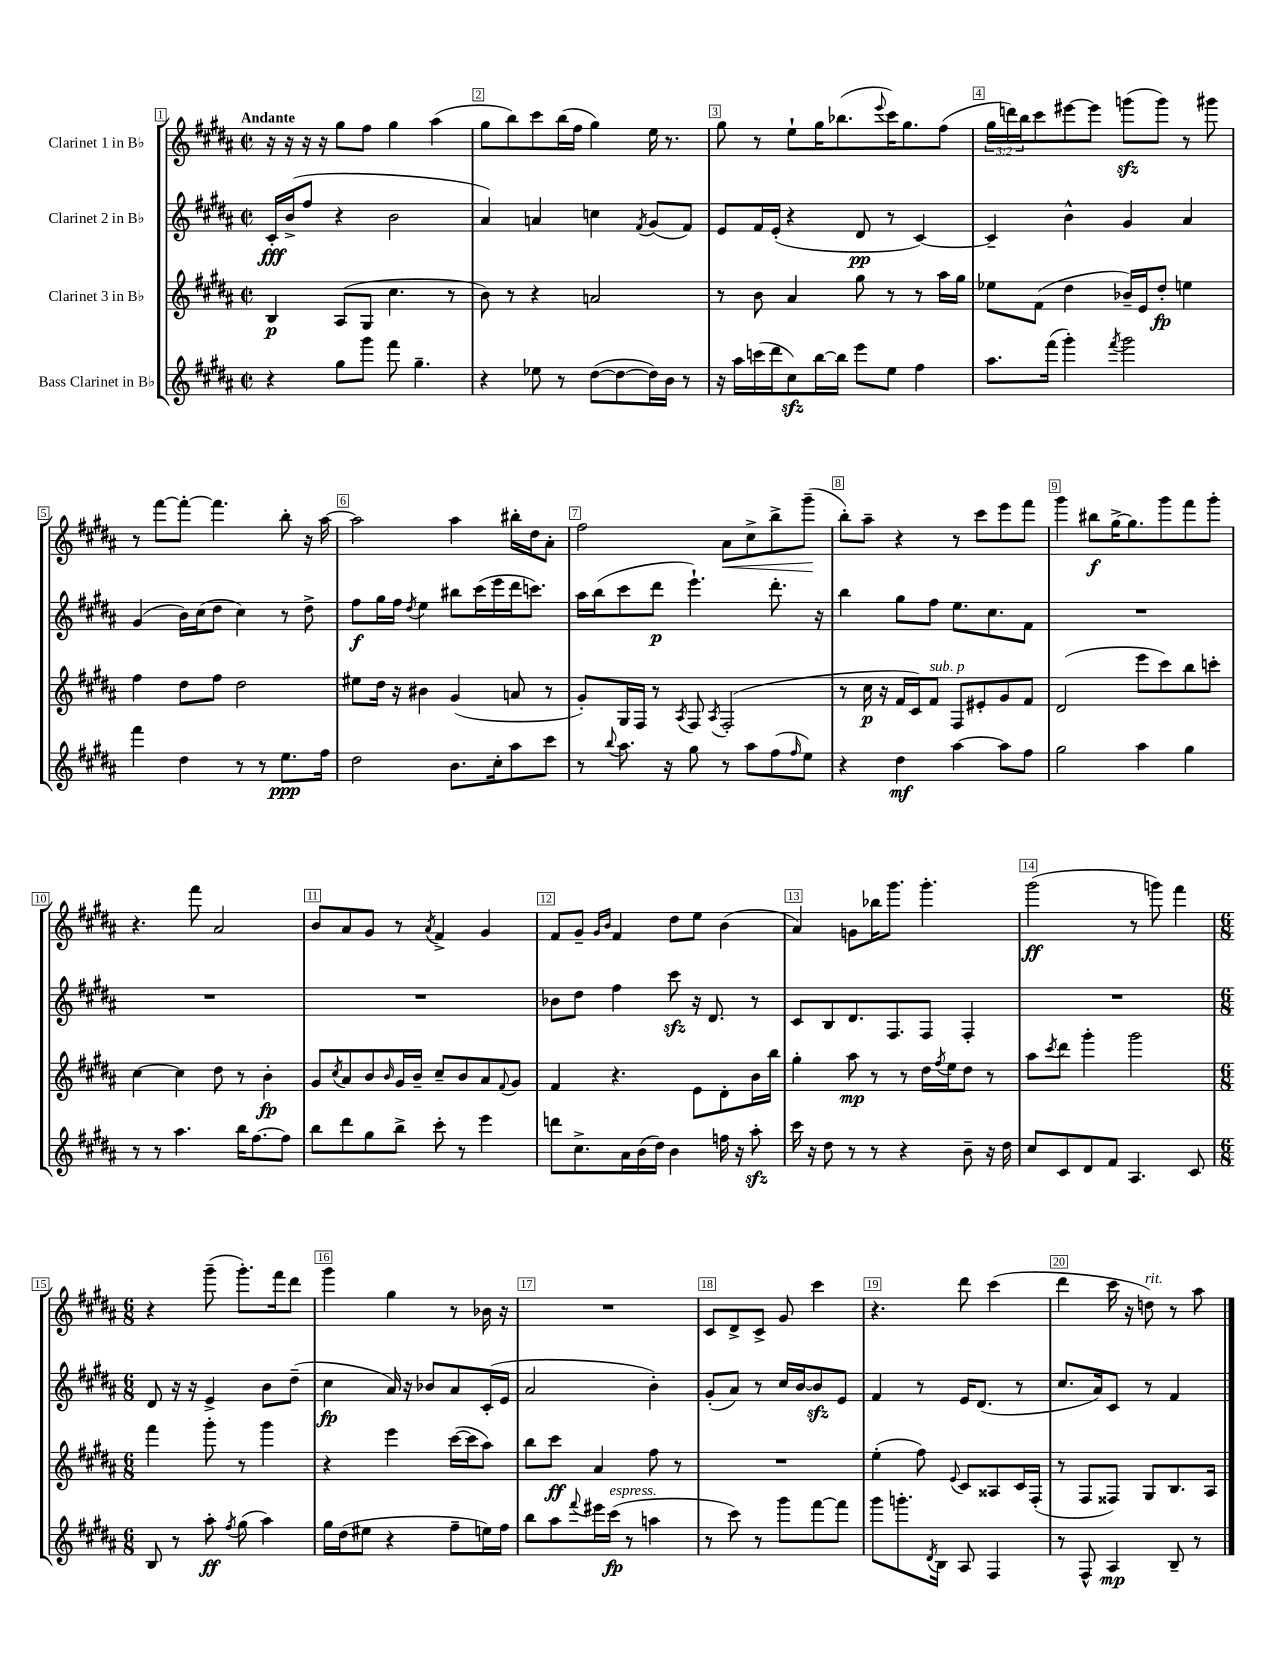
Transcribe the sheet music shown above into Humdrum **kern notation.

**kern	**dynam	**kern	**dynam	**kern	**dynam	**kern	**dynam
*part4	*part4	*part3	*part3	*part2	*part2	*part1	*part1
*staff4	*staff4	*staff3	*staff3	*staff2	*staff2	*staff1	*staff1
*I"Bass Clarinet in B♭	*	*I"Clarinet 3 in B♭	*	*I"Clarinet 2 in B♭	*	*I"Clarinet 1 in B♭	*
*clefG2	*	*clefG2	*	*clefG2	*	*clefG2	*
*k[f#c#g#d#a#]	*	*k[f#c#g#d#a#]	*	*k[f#c#g#d#a#]	*	*k[f#c#g#d#a#]	*
*M2/2	*	*M2/2	*	*M2/2	*	*M2/2	*
*met(c|)	*	*met(c|)	*	*met(c|)	*	*met(c|)	*
=1	=1	=1	=1	=1	=1	=1	=1
!	!	!	!	!	!	!LO:TX:a:B:t=Andante	!
4r	.	4B/	p	16c#'/LL	fff	16r	.
.	.	.	.	(16b^/J	.	16r	.
.	.	.	.	8ff#/J	.	16r	.
.	.	.	.	.	.	16r	.
8gg#\L	.	(8A#/L	.	4r	.	8gg#\L	.
8ggg#\J	.	8G#/J	.	.	.	8ff#\J	.
8fff#\	.	4.cc#\	.	2b\	.	4gg#\	.
4.gg#~\	.	.	.	.	.	.	.
.	.	.	.	.	.	(4aa#\	.
.	.	8r	.	.	.	.	.
=2	=2	=2	=2	=2	=2	=2	=2
4r	.	8b\)	.	4a#/)	.	8gg#\L	.
.	.	8r	.	.	.	8bb\)	.
8ee-X\	.	4r	.	4an/	.	8ccc#\	.
8r	.	.	.	.	.	(16bb\L	.
.	.	.	.	.	.	16ff#\JJ	.
([8dd#\L	.	2an/	.	4ccn\	.	4gg#\)	.
8dd#\_	.	.	.	.	.	.	.
.	.	.	.	8qf#/	.	.	.
16dd#\L])	.	.	.	(8g#/L	.	16ee\	.
16b\JJ	.	.	.	.	.	8.r	.
8r	.	.	.	8f#/J)	.	.	.
=3	=3	=3	=3	=3	=3	=3	=3
16r	.	8r	.	8e/L	.	8gg#\	.
16aa#\LL	.	.	.	.	.	.	.
(16cccn\	.	8b\	.	16f#/L	.	8r	.
16ddd#\J	.	.	.	(16e'/JJ	.	.	.
8cc#zz\)	.	4a#/	.	4r	.	8ee`\L	.
[16bb\L	.	.	.	.	.	16gg#\K	.
16bb\JJ]	.	.	.	.	.	(8.bb-X\	.
8eee\L	.	8gg#\	.	8d#/	pp	.	.
.	.	.	.	.	.	8qqeee/	.
8ee\J	.	8r	.	8r	.	16ccc#\K)	.
.	.	.	.	.	.	8.gg#\	.
4ff#\	.	8r	.	[4c#/)	.	.	.
.	.	16aa#\LL	.	.	.	(8ff#\J	.
.	.	16gg#\JJ	.	.	.	.	.
=4	=4	=4	=4	=4	=4	=4	=4
8.aa#\L	.	8ee-X\L	.	4c#~/]	.	24gg#\LL	.
.	.	.	.	.	.	24dddn\)	.
.	.	.	.	.	.	24bb\J	.
.	.	(8f#\J	.	.	.	8ccc#\	.
(16fff#\Jk	.	.	.	.	.	.	.
4ggg#'\)	.	4dd#\	.	4b^^\	.	[8eee#X\	.
.	.	.	.	.	.	8eee#\J]	.
8qfff#/	.	.	.	.	.	.	.
2ggg#\	.	16b-X~/LL)	.	4g#/	.	(8gggnzz\L	.
.	.	16e/J	.	.	.	.	.
.	.	8dd#'/J	fp	.	.	8ggg\J)	.
.	.	4een\	.	4a#/	.	8r	.
.	.	.	.	.	.	8ggg#X\	.
!!LO:LB:g=z
=5	=5	=5	=5	=5	=5	=5	=5
4fff#\	.	4ff#\	.	(4g#/	.	8r	.
.	.	.	.	.	.	[8fff#\L	.
4dd#\	.	8dd#\L	.	16b\LL)	.	8fff#'\J_	.
.	.	.	.	(16cc#\J	.	.	.
.	.	8ff#\J	.	8dd#\J	.	4.fff#\]	.
8r	.	2dd#\	.	4cc#\)	.	.	.
8r	.	.	.	.	.	.	.
8.ee\L	ppp	.	.	8r	.	8bb'\	.
.	.	.	.	8dd#^\	.	16r	.
16ff#\Jk	.	.	.	.	.	[16aa#\	.
=6	=6	=6	=6	=6	=6	=6	=6
2dd#\	.	8ee#X\L	.	8ff#\L	f	2aa#\]	.
.	.	16dd#\Jk	.	16gg#\L	.	.	.
.	.	16r	.	16ff#\JJ	.	.	.
.	.	.	.	8qdd#/	.	.	.
.	.	4b#X\	.	4ee\	.	.	.
8.b\L	.	(4g#/	.	8bb#X\L	.	4aa#\	.
.	.	.	.	(16ccc#\L	.	.	.
16cc#'\k	.	.	.	16eee\	.	.	.
8aa#\	.	8an/	.	16ddd#\J	.	16bb#X'\LL	.
.	.	.	.	8.cccn\J)	.	16dd#\J	.
8ccc#\J	.	8r	.	.	.	8a#'\J	.
=7	=7	=7	=7	=7	=7	=7	=7
8r	.	8g#'/L)	.	16aa#\LL	.	2ff#\	.
.	.	.	.	(16bb\J	.	.	.
8qqbb/	.	.	.	.	.	.	.
8.aa#\	.	16G#/L	.	8ccc#\	.	.	.
.	.	16F#/JJ	.	.	.	.	.
.	.	8r	.	8ddd#\J	p	.	.
16r	.	.	.	.	.	.	.
.	.	8qA#/	.	.	.	.	.
8gg#\	.	8F#/	.	4.eee`\)	.	.	.
.	.	8qA#/	.	.	.	.	.
!	!	!	!	!	!	!	!LO:HP:b
8r	.	(2F#'/	.	.	.	8a#\L	<
8aa#\L	.	.	.	.	.	8cc#^\	.
(8ff#\	.	.	.	8.ddd#'\	.	8bb^\	.
16qqff#/	.	.	.	.	.	.	.
8ee\J)	.	.	.	.	.	(8ggg#~\J	.
.	.	.	.	16r	.	.	.
.	.	.	.	.	.	.	[
=8	=8	=8	=8	=8	=8	=8	=8
4r	.	8r	.	4bb\	.	8bb'\L)	.
.	.	16cc#\	p	.	.	8aa#~\J	.
.	.	16r	.	.	.	.	.
4dd#\	mf	16f#/LL	.	8gg#\L	.	4r	.
.	.	16c#/J)	.	.	.	.	.
!	!	!LO:TX:a:i:t=sub. p	!	!	!	!	!
.	.	8f#/J	.	8ff#\J	.	.	.
[4aa#\	.	8F#/L	.	8.ee\L	.	8r	.
.	.	8e#X'/	.	.	.	8ccc#\L	.
.	.	.	.	8.cc#\	.	.	.
8aa#\L]	.	8g#/	.	.	.	8eee\	.
8ff#\J	.	8f#/J	.	8f#\J	.	8fff#\J	.
=9	=9	=9	=9	=9	=9	=9	=9
2gg#\	.	(2d#/	.	1r	.	4ggg#\	.
.	.	.	.	.	.	8bb#X\L	f
.	.	.	.	.	.	[16gg#^\K	.
.	.	.	.	.	.	8.gg#\]	.
4aa#\	.	8eee\L	.	.	.	.	.
.	.	8ccc#\)	.	.	.	8ggg#\	.
4gg#\	.	8bb\	.	.	.	8fff#\	.
.	.	8cccn'\J	.	.	.	8ggg#'\J	.
!!LO:LB:g=z
=10	=10	=10	=10	=10	=10	=10	=10
8r	.	[4cc#\	.	1r	.	4.r	.
8r	.	.	.	.	.	.	.
4.aa#\	.	4cc#\]	.	.	.	.	.
.	.	.	.	.	.	8fff#\	.
.	.	8dd#\	.	.	.	2a#/	.
16bb\KL	.	8r	.	.	.	.	.
[8.ff#\	.	.	.	.	.	.	.
.	.	4b'\	fp	.	.	.	.
8ff#\J]	.	.	.	.	.	.	.
=11	=11	=11	=11	=11	=11	=11	=11
8bb\L	.	8g#/L	.	1r	.	8b/L	.
.	.	8qcc#/	.	.	.	.	.
8ddd#\	.	8a#/	.	.	.	8a#/	.
8gg#\	.	8b/	.	.	.	8g#/J	.
.	.	16qqb/	.	.	.	.	.
8bb^\J	.	16g#/L	.	.	.	8r	.
.	.	16b~/JJ	.	.	.	.	.
.	.	.	.	.	.	8qa#/	.
8ccc#'\	.	8cc#~/L	.	.	.	4f#^/	.
8r	.	8b/	.	.	.	.	.
4eee\	.	8a#/	.	.	.	4g#/	.
.	.	8qqf#/	.	.	.	.	.
.	.	8g#/J	.	.	.	.	.
=12	=12	=12	=12	=12	=12	=12	=12
8dddn\L	.	4f#/	.	8b-X\L	.	8f#/L	.
8.cc#^\	.	.	.	8dd#\J	.	8g#~/J	.
.	.	.	.	.	.	16qqg#/LL	.
.	.	.	.	.	.	16qqb/JJ	.
.	.	4.r	.	4ff#\	.	4f#/	.
16a#\L	.	.	.	.	.	.	.
(16b\	.	.	.	.	.	.	.
16dd#\JJ)	.	.	.	.	.	.	.
4b\	.	.	.	8ccc#zz\	.	8dd#\L	.
.	.	8e\L	.	16r	.	8ee\J	.
.	.	.	.	8.d#/	.	.	.
16ffn\	.	8d#'\	.	.	.	(4b\	.
16r	.	.	.	.	.	.	.
8aa#zz'\	.	16b\L	.	8r	.	.	.
.	.	16bb\JJ	.	.	.	.	.
=13	=13	=13	=13	=13	=13	=13	=13
16ccc#\	.	4gg#'\	.	8c#/L	.	4a#/)	.
16r	.	.	.	.	.	.	.
8dd#\	.	.	.	8B/	.	.	.
8r	.	8aa#\	mp	8.d#/	.	8gn\L	.
8r	.	8r	.	.	.	16bb-X\K	.
.	.	.	.	8.F#/	.	8.ggg#\J	.
4r	.	8r	.	.	.	.	.
.	.	16dd#\LL	.	8F#/J	.	4.ggg#'\	.
.	.	8qff#/	.	.	.	.	.
.	.	16ee\J	.	.	.	.	.
8b~\	.	8dd#\J	.	4F#'/	.	.	.
16r	.	8r	.	.	.	.	.
16dd#\	.	.	.	.	.	.	.
=14	=14	=14	=14	=14	=14	=14	=14
8cc#/L	.	8aa#\L	.	1r	.	(2ggg#\	ff
.	.	8qccc#/	.	.	.	.	.
8c#/	.	8ddd#\J	.	.	.	.	.
8d#/	.	4ggg#'\	.	.	.	.	.
8f#/J	.	.	.	.	.	.	.
4.A#/	.	2ggg#\	.	.	.	8r	.
.	.	.	.	.	.	8gggn\)	.
.	.	.	.	.	.	4fff#\	.
8c#/	.	.	.	.	.	.	.
!!LO:LB:g=z
=15	=15	=15	=15	=15	=15	=15	=15
*M6/8	*	*M6/8	*	*M6/8	*	*M6/8	*
8B/	.	4fff#\	.	8d#/	.	4r	.
8r	.	.	.	16r	.	.	.
.	.	.	.	16r	.	.	.
8aa#'\	ff	8ggg#'\	.	4e^/	.	(8ggg#~\	.
8qff#/	.	.	.	.	.	.	.
(8gg#\	.	8r	.	.	.	8.ggg#'\L)	.
4aa#\)	.	4ggg#\	.	8b\L	.	.	.
.	.	.	.	.	.	16fff#\k	.
.	.	.	.	(8dd#~\J	.	8ddd#\J	.
=16	=16	=16	=16	=16	=16	=16	=16
16gg#\LL	.	4r	.	4cc#\	fp	4ggg#\	.
(16dd#\J	.	.	.	.	.	.	.
8ee#X\J	.	.	.	.	.	.	.
4r	.	4eee\	.	16a#/)	.	4gg#\	.
.	.	.	.	16r	.	.	.
.	.	.	.	8b-X/L	.	.	.
8ff#~\L	.	([16ccc#\LL	.	8a#/	.	8r	.
.	.	16ccc#\J]	.	.	.	.	.
16een\L)	.	8aa#\J)	.	(16c#'/L	.	16b-X\	.
16ff#\JJ	.	.	.	16e/JJ	.	16r	.
=17	=17	=17	=17	=17	=17	=17	=17
8bb\L	.	8bb\L	.	2a#/	.	2.r	.
8aa#\	.	8ccc#\J	ff	.	.	.	.
8qqfff#/	.	.	.	.	.	.	.
16eee#X\L	.	4a#/	.	.	.	.	.
!LO:TX:a:i:t=espress.	!	!	!	!	!	!	!
(16ccc#\JJ	fp	.	.	.	.	.	.
8r	.	.	.	.	.	.	.
4aan\	.	8ff#\	.	4b'\)	.	.	.
.	.	8r	.	.	.	.	.
=18	=18	=18	=18	=18	=18	=18	=18
8r	.	2.r	.	(8g#'/L	.	8c#/L	.
8ccc#\)	.	.	.	8a#/J)	.	8d#^/	.
8r	.	.	.	8r	.	8c#^/J	.
8ggg#\L	.	.	.	16cc#/LL	.	8g#/	.
.	.	.	.	[16b/J	.	.	.
[8fff#\	.	.	.	8bzz/]	.	4ccc#\	.
8fff#\J]	.	.	.	8e/J	.	.	.
=19	=19	=19	=19	=19	=19	=19	=19
8ggg#\L	.	(4ee'\	.	4f#/	.	4.r	.
8.gggn'\	.	.	.	.	.	.	.
.	.	8ff#\)	.	8r	.	.	.
8qd#/	.	.	.	.	.	.	.
16B\Jk	.	.	.	.	.	.	.
.	.	8qqe/	.	.	.	.	.
8A#/	.	8c#/L	.	16e/KL	.	8ddd#\	.
.	.	.	.	(8.d#/J	.	.	.
4F#/	.	8A##X/	.	.	.	(4ccc#\	.
.	.	16c#/L	.	8r	.	.	.
.	.	(16F#'/JJ	.	.	.	.	.
=20	=20	=20	=20	=20	=20	=20	=20
8r	.	8r	.	8.cc#/L	.	4ddd#\	.
8F#^^/	.	8F#/L	.	.	.	.	.
.	.	.	.	16a#/k)	.	.	.
4A#/	mp	8F##X/J)	.	8c#/J	.	16ccc#\	.
.	.	.	.	.	.	16r	.
!	!	!	!	!	!	!LO:TX:a:i:t=rit.	!
.	.	8G#/L	.	8r	.	8ddn\)	.
8B~/	.	8.B/	.	4f#/	.	8r	.
8r	.	.	.	.	.	8aa#\	.
.	.	16A#/Jk	.	.	.	.	.
==	==	==	==	==	==	==	==
*-	*-	*-	*-	*-	*-	*-	*-
